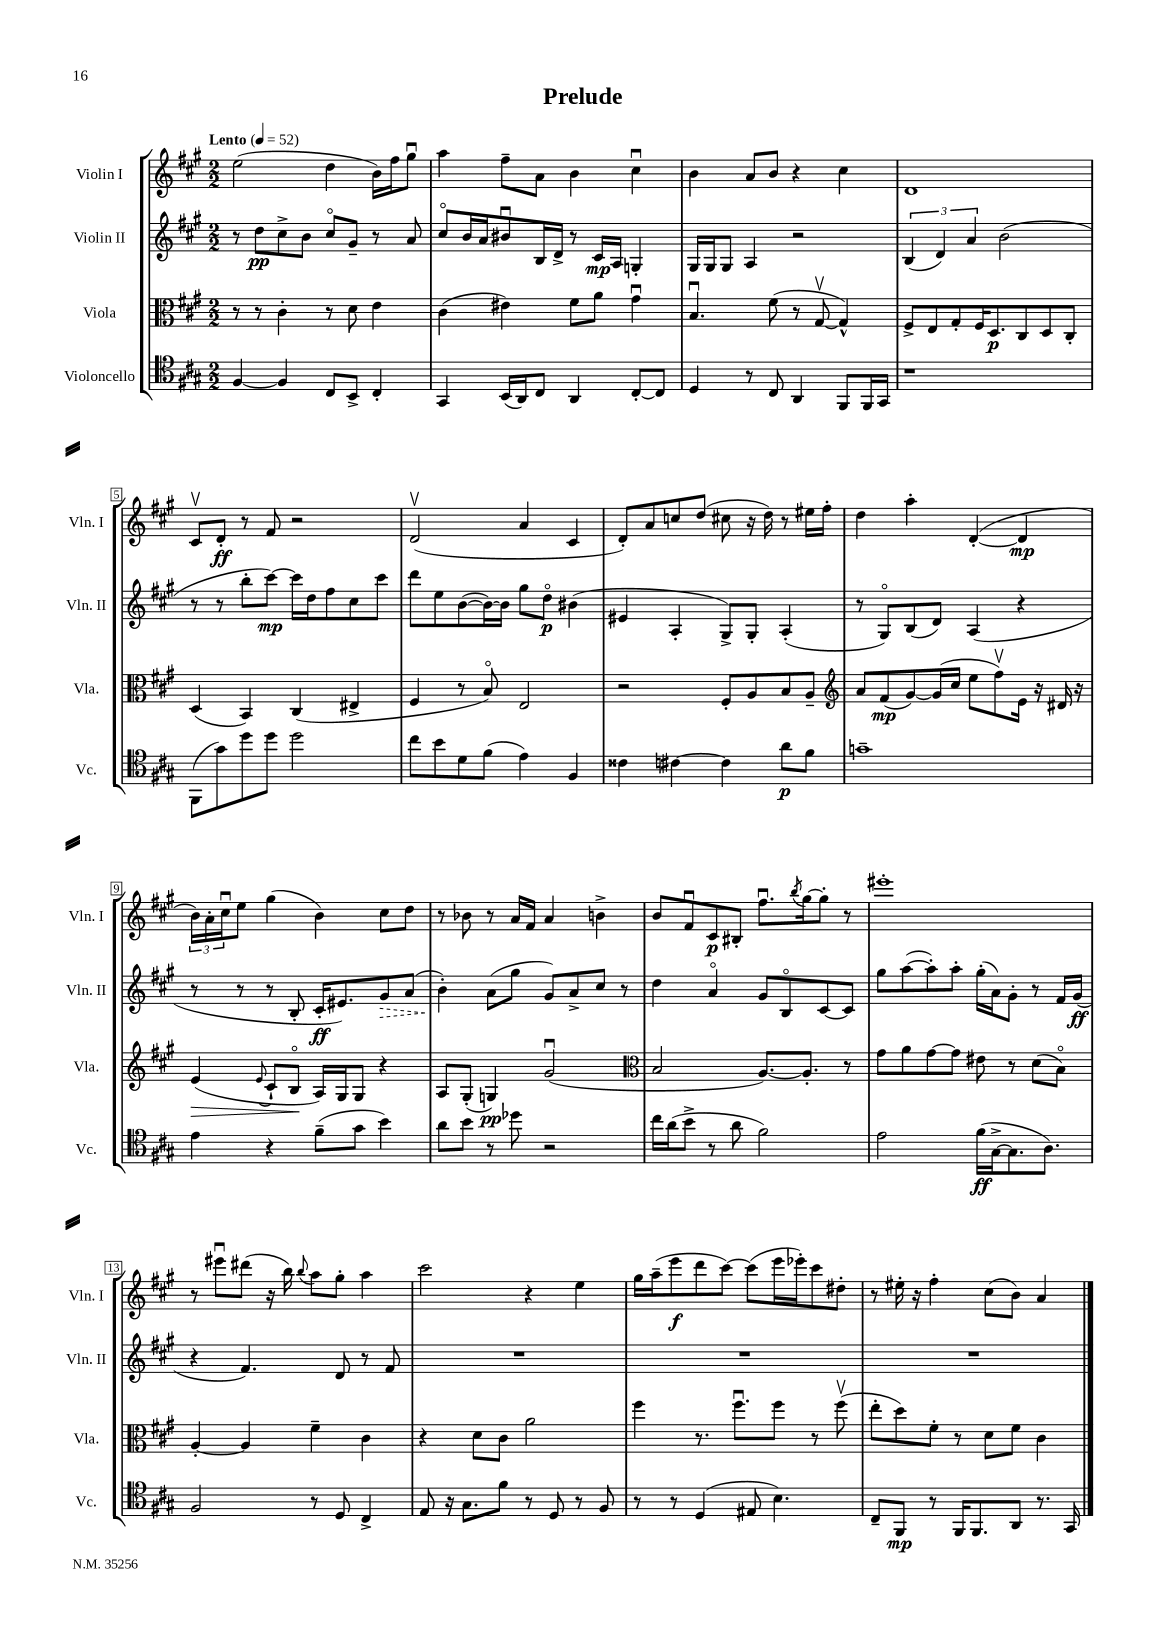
\header { title = "Prelude" }
<<
\new StaffGroup <<
\new Staff = "s0" \with { instrumentName = "Violin I" shortInstrumentName = "Vln. I" } {
    \clef treble \key a \major \numericTimeSignature \time 2/2 \tempo "Lento" 4 = 52
    e''2( d''4 b'16) fis''16 gis''8\downbow |
    a''4 fis''8-- a'8 b'4 cis''4\downbow |
    b'4 a'8 b'8 r4 cis''4 |
    d'1 |
    cis'8\upbow d'8-.\ff r8 fis'8 r2 |
    d'2\upbow( a'4 cis'4 |
    d'8-.) a'8 c''8 d''8( cis''8 r16 d''16) r8 eis''16 fis''16-. |
    d''4 a''4-. d'4~-.( d'4\mp |
    \tuplet 3/2 { b'16) a'16-. cis''16\downbow } e''8 gis''4( b'4) cis''8 d''8 |
    r8 bes'8 r8 a'16 fis'16 a'4 b'4-> |
    b'8 fis'8\downbow cis'8\p bis8-. fis''8.\downbow \acciaccatura { b''8 } gis''16~ gis''8-. r8 |
    eis'''1-. |
    r8 eis'''8\downbow dis'''8( r16 b''16) \appoggiatura { b''8 } a''8 gis''8-. a''4 |
    cis'''2 r4 e''4 |
    gis''16 a''16--( e'''8\f d'''8 cis'''8~) cis'''8( e'''16 ees'''16-.) cis'''8 dis''8-. |
    r8 eis''16-. r16 fis''4-. cis''8( b'8) a'4 \bar "|." |
}
\new Staff = "s1" \with { instrumentName = "Violin II" shortInstrumentName = "Vln. II" } {
    \clef treble \key a \major \numericTimeSignature \time 2/2
    r8 d''8\pp cis''8-> b'8 cis''8\flageolet gis'8-- r8 a'8 |
    cis''8\flageolet b'16 a'16 bis'8\downbow b16 d'16-> r8 cis'16\mp a16 g4-. |
    gis16 gis16 gis8 a4 r2 |
    \tuplet 3/2 { b4( d'4) a'4 } b'2( |
    r8 r8 b''8-. cis'''8~\mp) cis'''16 d''16 fis''8 cis''8 cis'''8 |
    d'''8 e''8 b'8~( b'16~) b'16 gis''8 d''8\flageolet\p bis'4( |
    eis'4 a4-. gis8->) gis8-. a4-.( |
    r8 gis8\flageolet) b8( d'8) a4( r4 |
    r8 r8 r8 b8-. cis'16-.\ff eis'8.) \once \override Hairpin.style = #'dashed-line gis'8\> a'8( |
    b'4-.\!) a'8( gis''8 gis'8) a'8-> cis''8 r8 |
    d''4 a'4\flageolet gis'8 b8\flageolet cis'8~ cis'8 |
    gis''8 a''8~( a''8-.) a''8-. gis''16-.( a'16) gis'8-. r8 fis'16 gis'16\ff( |
    r4 fis'4.) d'8 r8 fis'8 |
    R1 |
    R1 |
    R1 \bar "|." |
}
\new Staff = "s2" \with { instrumentName = "Viola" shortInstrumentName = "Vla." } {
    \clef alto \key a \major \numericTimeSignature \time 2/2
    r8 r8 cis'4-. r8 d'8 e'4 |
    cis'4( eis'4) fis'8 a'8 gis'4\downbow |
    b4.\downbow fis'8( r8 gis8~\upbow gis4-^) |
    fis8-> e8 gis8-. fis16 d8.\p cis8 d8 cis8-. |
    d4( b,4) cis4( eis4-> |
    fis4 r8 b8\flageolet) e2 |
    r2 fis8-. a8 b8 a8-- |
    \clef treble a'8 fis'8\mp( gis'8~) gis'16( cis''16 e''8 fis''8\upbow) e'16 r16 dis'16 r16 |
    e'4\>( \appoggiatura { e'8 } cis'8-! b8\flageolet\! a16) gis16 gis8 r4 |
    a8 gis8-.( g4\pp) gis'2\downbow( |
    \clef alto b2 a8.~) a8.-. r8 |
    gis'8 a'8 gis'8~ gis'8 eis'8 r8 d'8( b8\flageolet) |
    a4~-. a4 fis'4-- cis'4 |
    r4 d'8 cis'8 a'2 |
    fis''4 r8. fis''8.\downbow fis''8 r8 fis''8\upbow( |
    e''8-. d''8) fis'8-. r8 d'8 fis'8 cis'4 \bar "|." |
}
\new Staff = "s3" \with { instrumentName = "Violoncello" shortInstrumentName = "Vc." } {
    \clef tenor \key a \major \numericTimeSignature \time 2/2
    fis4~ fis4 cis8 b,8-> cis4-. |
    gis,4 b,16( a,16) cis8 a,4 cis8~-. cis8 |
    d4 r8 cis8 a,4 fis,8 fis,16 gis,16 |
    r1 |
    fis,8( gis'8) d''8 d''8 d''2 |
    cis''8 b'8 d'8 fis'8( e'4) fis4 |
    cisis'4 cis'4~ cis'4 a'8\p fis'8 |
    g'1-- |
    e'4 r4 fis'8--( gis'8 b'4) |
    a'8 b'8 r8 des''8 r2 |
    cis''16 a'16( b'8-> r8 a'8 fis'2) |
    e'2 fis'16\ff( gis16~-> gis8. a8.) |
    fis2 r8 d8 cis4-> |
    e8 r16 gis8. fis'8 r8 d8 r8 fis8 |
    r8 r8 d4( eis8 b4.) |
    cis8-- fis,8\mp r8 fis,16 fis,8. a,8 r8. gis,16 \bar "|." |
}
>>
>>
\layout { \context { \Score \override BarNumber.stencil = #(make-stencil-boxer 0.1 0.3 ly:text-interface::print) } }
